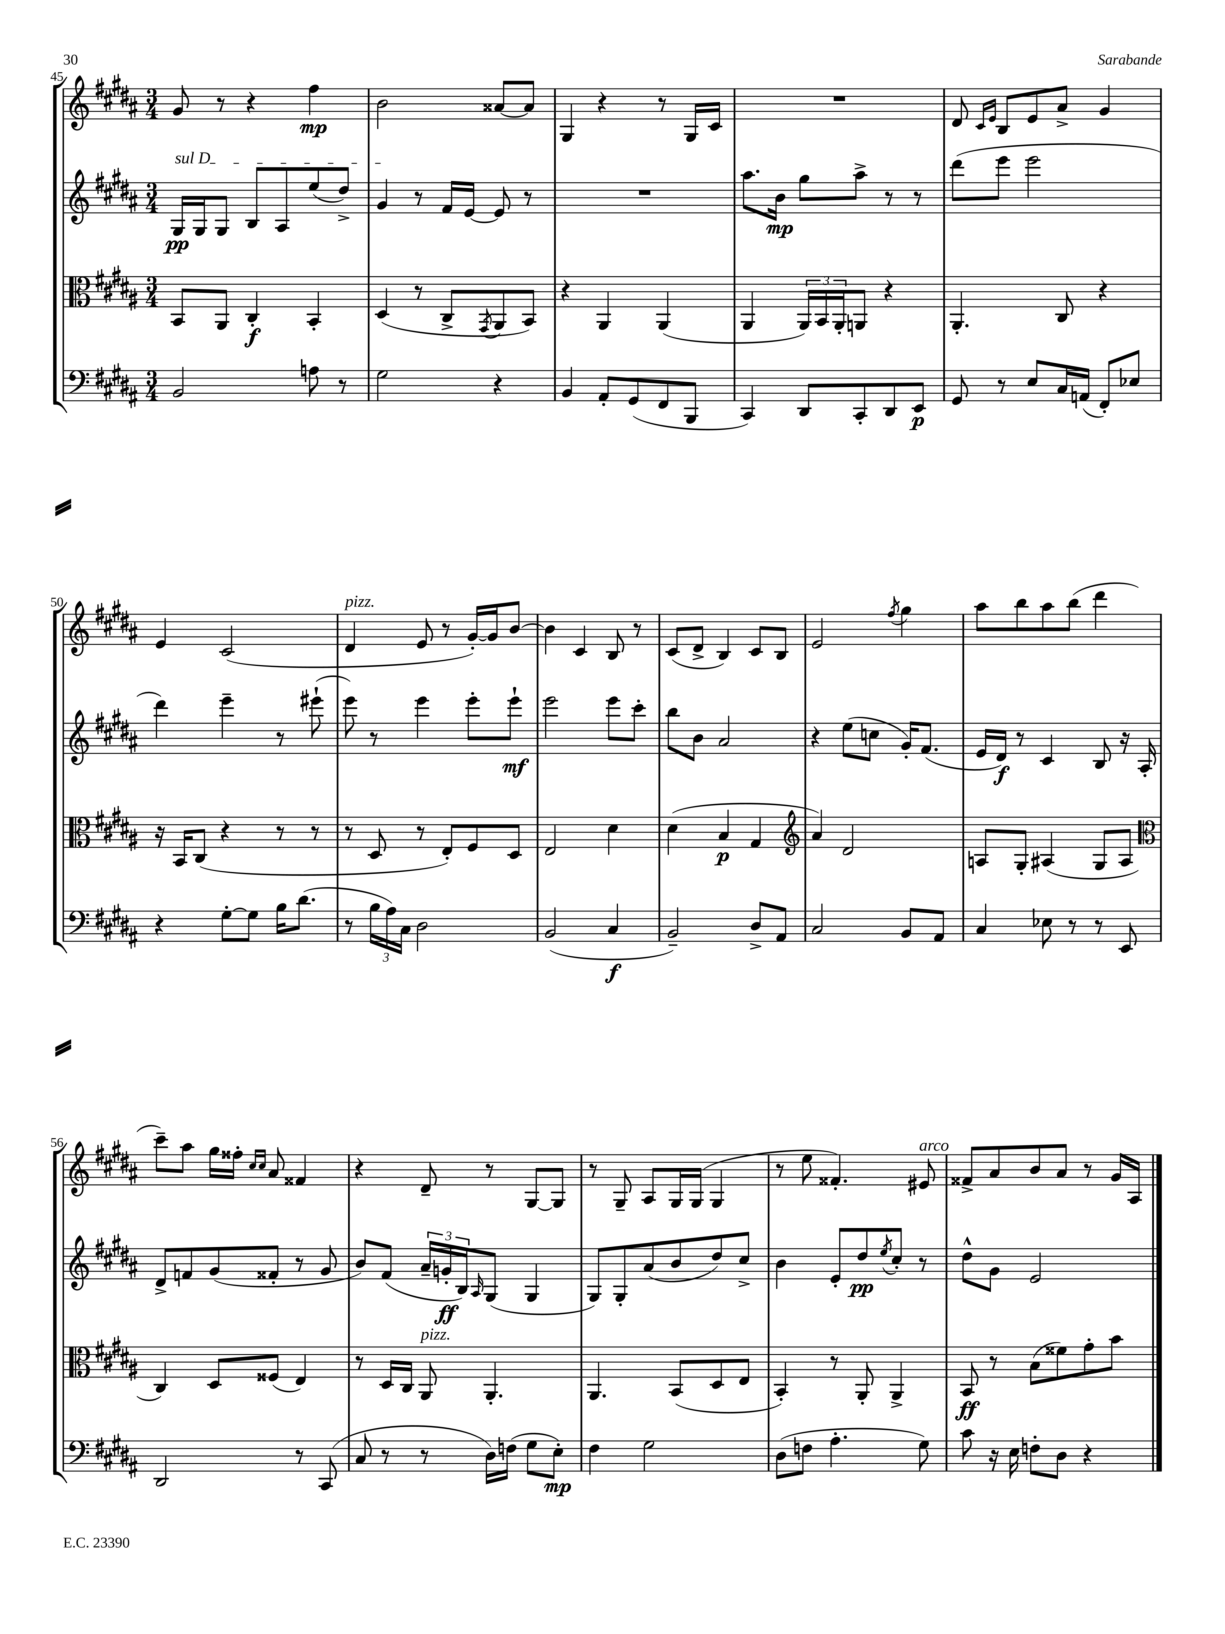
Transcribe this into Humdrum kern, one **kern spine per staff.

**kern	**dynam	**kern	**dynam	**kern	**dynam	**kern	**dynam
*part4	*part4	*part3	*part3	*part2	*part2	*part1	*part1
*staff4	*staff4	*staff3	*staff3	*staff2	*staff2	*staff1	*staff1
*clefF4	*	*clefC3	*	*clefG2	*	*clefG2	*
*k[f#c#g#d#a#]	*	*k[f#c#g#d#a#]	*	*k[f#c#g#d#a#]	*	*k[f#c#g#d#a#]	*
*M3/4	*	*M3/4	*	*M3/4	*	*M3/4	*
=45	=45	=45	=45	=45	=45	=45	=45
!	!	!	!	!LO:TX:a:i:t=sul D	!	!	!
2BB/	.	8BB/L	.	16G#/LL	pp	8g#/	.
.	.	.	.	16G#/J	.	.	.
.	.	8AA#/J	.	8G#/J	.	8r	.
.	.	4C#'/	f	8B/L	.	4r	.
.	.	.	.	8A#/	.	.	.
8An\	.	4BB'/	.	(8ee/	.	4ff#\	mp
8r	.	.	.	8dd#^/J)	.	.	.
=46	=46	=46	=46	=46	=46	=46	=46
2G#\	.	(4D#/	.	4g#/	.	2b\	.
.	.	8r	.	8r	.	.	.
.	.	8C#^/L	.	16f#/LL	.	.	.
.	.	.	.	[16e/JJ	.	.	.
.	.	8qGG#/	.	.	.	.	.
4r	.	8AA#/	.	8e/]	.	[8a##X/L	.
.	.	8BB/J)	.	8r	.	8a##/J]	.
=47	=47	=47	=47	=47	=47	=47	=47
4BB/	.	4r	.	2.r	.	4G#/	.
8AA#'/L	.	4AA#/	.	.	.	4r	.
(8GG#/	.	.	.	.	.	.	.
8FF#/	.	(4AA#/	.	.	.	8r	.
8BBB/J	.	.	.	.	.	16G#/LL	.
.	.	.	.	.	.	16c#/JJ	.
=48	=48	=48	=48	=48	=48	=48	=48
4CC#/)	.	4AA#/	.	8.aa#\L	.	2.r	.
.	.	.	.	16b\Jk	mp	.	.
8DD#/L	.	24AA#/LL)	.	8gg#\L	.	.	.
.	.	24BB/	.	.	.	.	.
.	.	24AA#'/J	.	.	.	.	.
8CC#'/	.	8AAn/J	.	8aa#^\J	.	.	.
8DD#/	.	4r	.	8r	.	.	.
8EE/J	p	.	.	8r	.	.	.
=49	=49	=49	=49	=49	=49	=49	=49
8GG#/	.	4.AA#'/	.	(8ddd#\L	.	8d#/	.
.	.	.	.	.	.	16qqc#/LL	.
.	.	.	.	.	.	16qqe/JJ	.
8r	.	.	.	8eee\J	.	8B/L	.
8E/L	.	.	.	2eee\	.	8e/	.
16C#/L	.	8C#/	.	.	.	8a#^/J	.
(16AAn/JJ	.	.	.	.	.	.	.
8FF#'/L)	.	4r	.	.	.	4g#/	.
8E-X/J	.	.	.	.	.	.	.
!!LO:LB:g=z
=50	=50	=50	=50	=50	=50	=50	=50
4r	.	16r	.	4ddd#\)	.	4e/	.
.	.	16BB/KL	.	.	.	.	.
.	.	(8C#/J	.	.	.	.	.
[8G#'\L	.	4r	.	4eee~\	.	(2c#/	.
8G#\J]	.	.	.	.	.	.	.
16B\KL	.	8r	.	8r	.	.	.
(8.d#\J	.	.	.	.	.	.	.
.	.	8r	.	(8eee#X`\	.	.	.
=51	=51	=51	=51	=51	=51	=51	=51
!	!	!	!	!	!	!LO:TX:a:i:t=pizz.	!
8r	.	8r	.	8eee\)	.	4d#/	.
24B\LL	.	8D#/	.	8r	.	.	.
24A#\)	.	.	.	.	.	.	.
24C#\JJ	.	.	.	.	.	.	.
2D#\	.	8r	.	4eee\	.	8e/	.
.	.	8E'/L)	.	.	.	8r	.
.	.	8F#/	.	8eee'\L	.	[16g#'/LL)	.
.	.	.	.	.	.	16g#/J]	.
.	.	8D#/J	.	8eee`\J	mf	[8b/J	.
=52	=52	=52	=52	=52	=52	=52	=52
(2BB/	.	2E/	.	2eee\	.	4b\]	.
.	.	.	.	.	.	4c#/	.
4C#/	f	4d#\	.	8eee\L	.	8B/	.
.	.	.	.	8ccc#'\J	.	8r	.
=53	=53	=53	=53	=53	=53	=53	=53
2BB~/)	.	(4d#\	.	8bb\L	.	(8c#/L	.
.	.	.	.	8b\J	.	8d#^/J	.
.	.	4B/	p	2a#/	.	4B/)	.
8D#^/L	.	4G#/	.	.	.	8c#/L	.
8AA#/J	.	.	.	.	.	8B/J	.
=54	=54	=54	=54	=54	=54	=54	=54
*	*	*clefG2	*	*	*	*	*
2C#/	.	4a#/)	.	4r	.	2e/	.
.	.	2d#/	.	(8ee\L	.	.	.
.	.	.	.	8ccn\J	.	.	.
.	.	.	.	.	.	8qff#/	.
8BB/L	.	.	.	16g#'/KL)	.	4gg#\	.
.	.	.	.	(8.f#/J	.	.	.
8AA#/J	.	.	.	.	.	.	.
=55	=55	=55	=55	=55	=55	=55	=55
4C#/	.	8An/L	.	16e/LL	.	8aa#\L	.
.	.	.	.	16d#/JJ)	f	.	.
.	.	8G#'/J	.	8r	.	8bb\	.
8E-X\	.	(4A#X/	.	4c#/	.	8aa#\	.
8r	.	.	.	.	.	(8bb\J	.
8r	.	8G#/L	.	8B/	.	4ddd#\	.
8EE/	.	8A#/J	.	16r	.	.	.
.	.	.	.	16A#'/	.	.	.
!!LO:LB:g=z
=56	=56	=56	=56	=56	=56	=56	=56
*	*	*clefC3	*	*	*	*	*
2DD#/	.	4C#/)	.	8d#^/L	.	8ccc#~\L)	.
.	.	.	.	8fn/	.	8aa#\J	.
.	.	8D#/L	.	(8g#/	.	16gg#\LL	.
.	.	.	.	.	.	16ff##X'\JJ	.
.	.	.	.	.	.	16qqcc#/LL	.
.	.	.	.	.	.	16qqcc#/JJ	.
.	.	(8F##X/J	.	8f##X'/J	.	8a#/	.
8r	.	4E/)	.	8r	.	4f##X/	.
(8CC#/	.	.	.	8g#/	.	.	.
=57	=57	=57	=57	=57	=57	=57	=57
8C#/	.	8r	.	8b/L)	.	4r	.
8r	.	16D#/LL	.	(8f#/J	.	.	.
.	.	16C#/JJ	.	.	.	.	.
!	!	!LO:TX:a:i:t=pizz.	!	!	!	!	!
8r	.	8AA#/	.	24a#~/LL	.	8d#~/	.
.	.	.	.	24gn'/	ff	.	.
.	.	.	.	24B/J)	.	.	.
.	.	.	.	16qqA#/	.	.	.
16D#\LL)	.	4.AA#'/	.	(8G#/J	.	8r	.
(16Fn\JJ	.	.	.	.	.	.	.
8G#\L	.	.	.	4G#/	.	[8G#/L	.
8E'\J)	mp	.	.	.	.	8G#/J]	.
=58	=58	=58	=58	=58	=58	=58	=58
4F#\	.	4.AA#/	.	8G#/L)	.	8r	.
.	.	.	.	8G#'/	.	8G#~/	.
2G#\	.	.	.	(8a#/	.	8A#/L	.
.	.	(8BB/L	.	8b/	.	16G#/L	.
.	.	.	.	.	.	(16G#/JJ	.
.	.	8D#/	.	8dd#/)	.	4G#/	.
.	.	8E/J	.	8cc#^/J	.	.	.
=59	=59	=59	=59	=59	=59	=59	=59
(8D#\L	.	4BB'/)	.	4b\	.	8r	.
8Fn\J	.	.	.	.	.	8ee\	.
4.A#'\	.	8r	.	8e'/L	.	4.f##X'/)	.
.	.	8AA#'/	.	8dd#/	pp	.	.
.	.	.	.	8qee/	.	.	.
.	.	4AA#^/	.	8cc#'/J	.	.	.
!	!	!	!	!	!	!LO:TX:a:i:t=arco	!
8G#\)	.	.	.	8r	.	8e#X/	.
=60	=60	=60	=60	=60	=60	=60	=60
8c#\	.	8BB/	ff	8dd#^^\L	.	8f##X^/L	.
16r	.	8r	.	8g#\J	.	8a#/	.
16E\	.	.	.	.	.	.	.
8Fn'\L	.	(8B\L	.	2e/	.	8b/	.
8D#\J	.	8f##X\)	.	.	.	8a#/J	.
4r	.	8g#'\	.	.	.	8r	.
.	.	8b\J	.	.	.	16g#/LL	.
.	.	.	.	.	.	16A#/JJ	.
==	==	==	==	==	==	==	==
*-	*-	*-	*-	*-	*-	*-	*-
